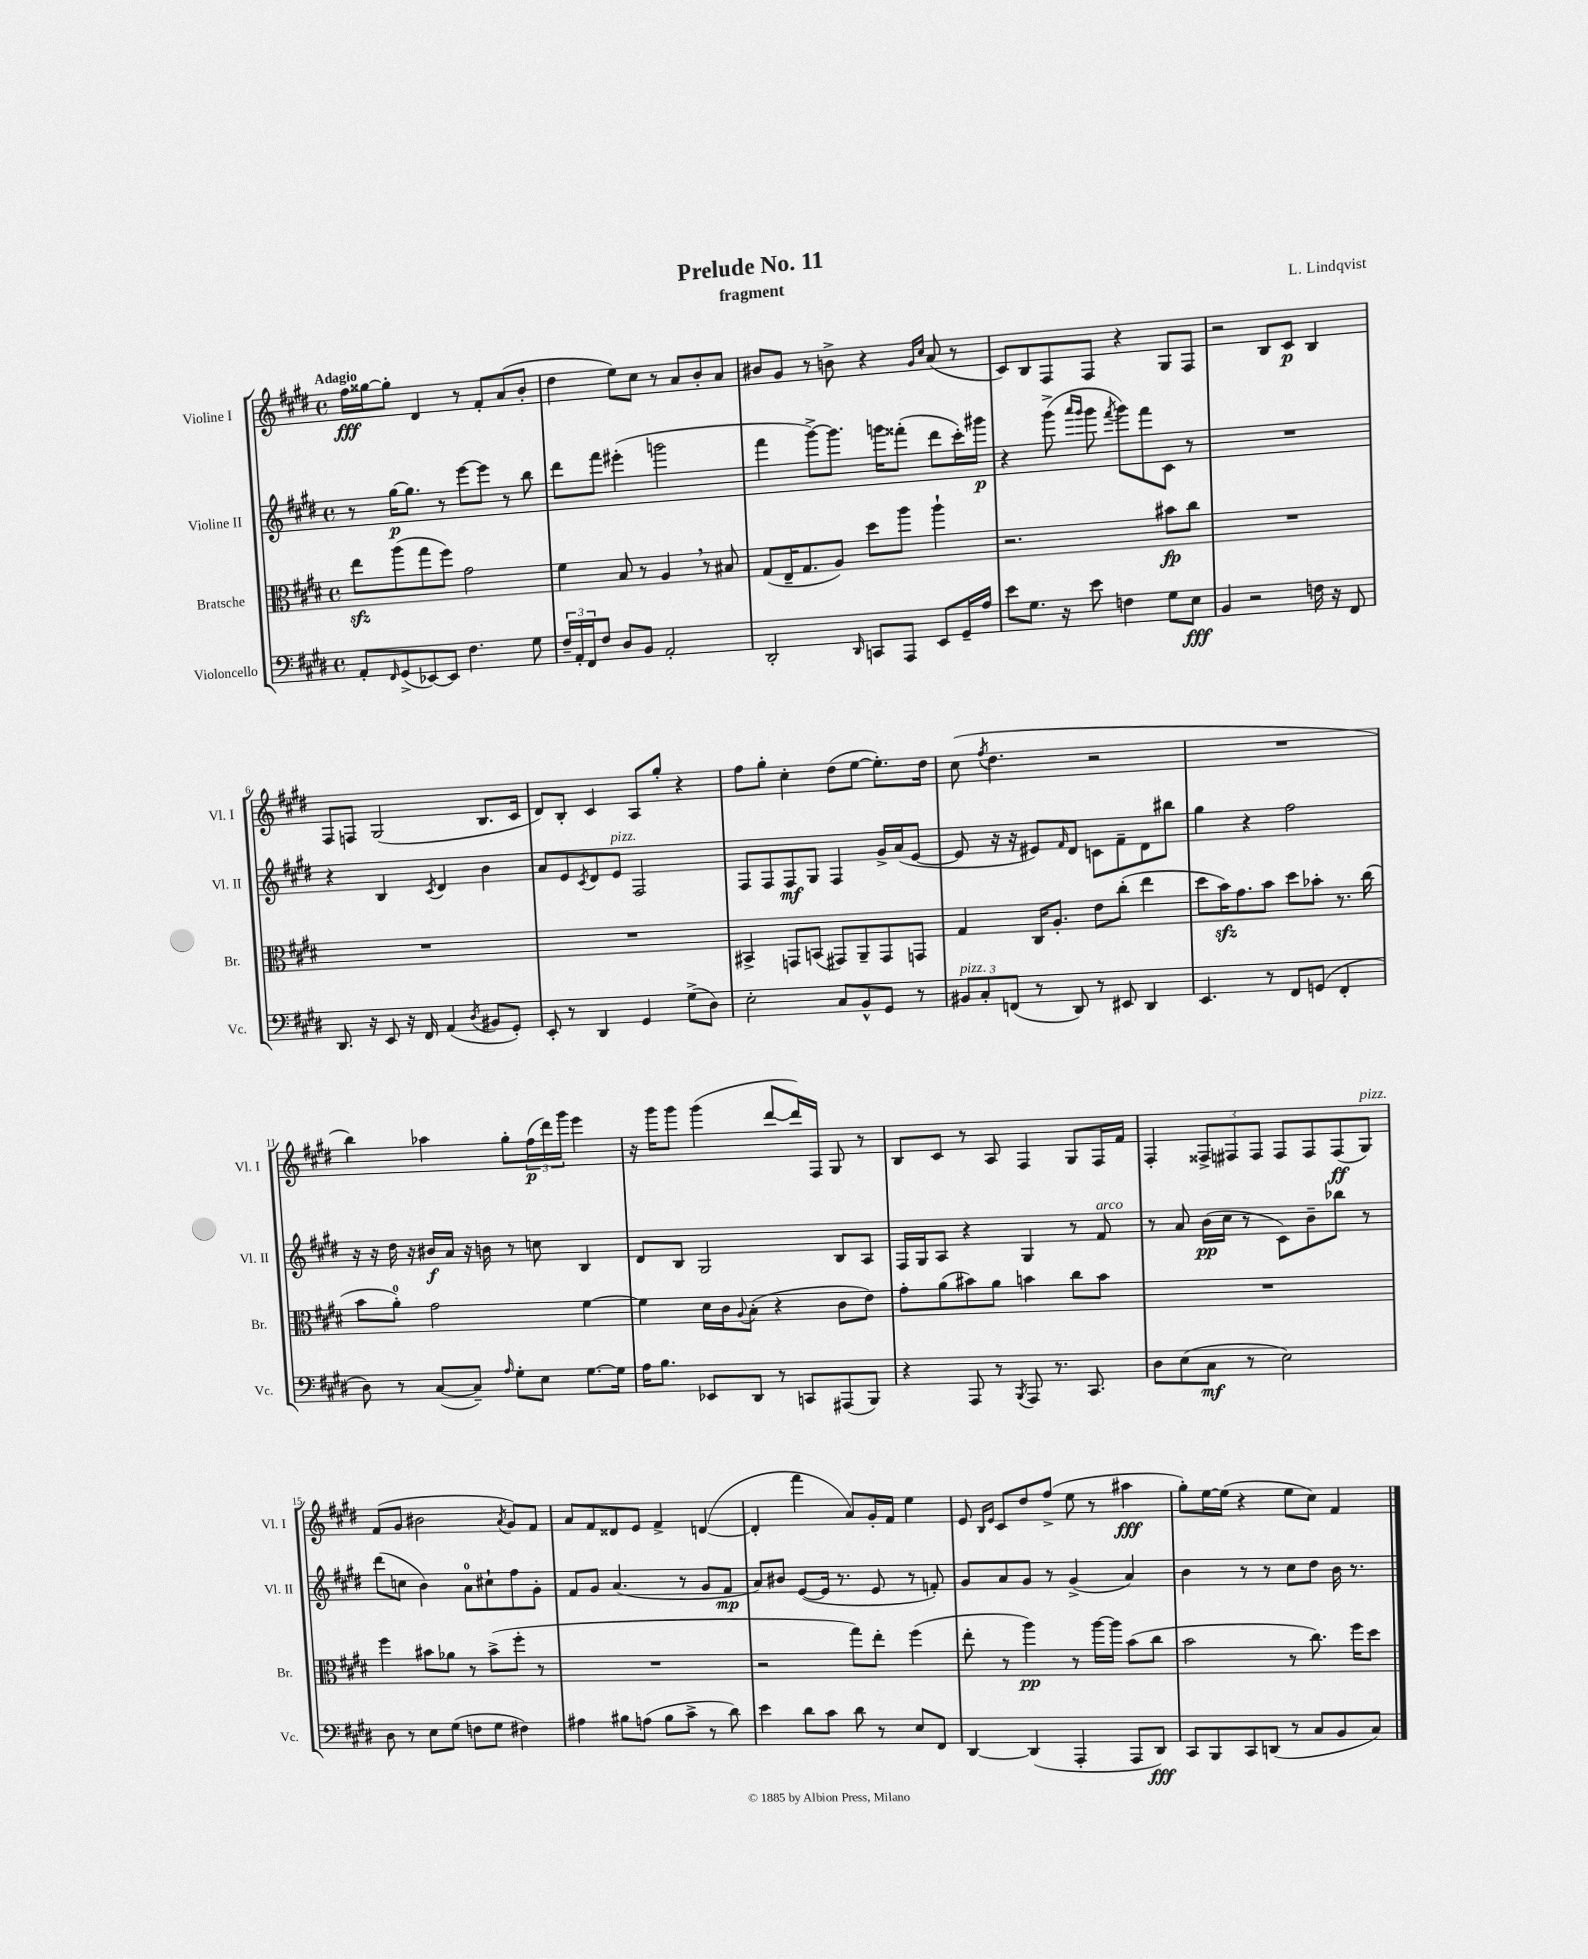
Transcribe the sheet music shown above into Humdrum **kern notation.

**kern	**dynam	**kern	**dynam	**kern	**dynam	**kern	**dynam
*part4	*part4	*part3	*part3	*part2	*part2	*part1	*part1
*staff4	*staff4	*staff3	*staff3	*staff2	*staff2	*staff1	*staff1
*I"Violoncello	*	*I"Bratsche	*	*I"Violine II	*	*I"Violine I	*
*I'Vc.	*	*I'Br.	*	*I'Vl. II	*	*I'Vl. I	*
*clefF4	*	*clefC3	*	*clefG2	*	*clefG2	*
*k[f#c#g#d#]	*	*k[f#c#g#d#]	*	*k[f#c#g#d#]	*	*k[f#c#g#d#]	*
*M4/4	*	*M4/4	*	*M4/4	*	*M4/4	*
*met(c)	*	*met(c)	*	*met(c)	*	*met(c)	*
=1	=1	=1	=1	=1	=1	=1	=1
!	!	!	!	!	!	!LO:TX:a:B:t=Adagio	!
8AA'/L	.	8eezz\L	.	8r	.	16ff#\LL	fff
.	.	.	.	.	.	[16gg##X\J	.
16qqFF#/	.	.	.	.	.	.	.
(8GG#^/	.	(8aa\	.	[16gg#\KL	p	8gg##'\J]	.
.	.	.	.	8.gg#\J]	.	.	.
[8EE-X/)	.	8gg#\	.	.	.	4d#/	.
8EE-/J]	.	8ff#\J)	.	8r	.	.	.
4.F#\	.	2g#\	.	[8eee\L	.	8r	.
.	.	.	.	8eee\J]	.	8f#'/L	.
.	.	.	.	8r	.	(8a/	.
8G#\	.	.	.	8bb\	.	8b'/J	.
=2	=2	=2	=2	=2	=2	=2	=2
24F#~/LL	.	4f#\	.	8ddd#\L	.	4dd#\	.
24AA'/	.	.	.	.	.	.	.
24FF#/J	.	.	.	.	.	.	.
8F#/J	.	.	.	8fff#\J	.	.	.
8D#/L	.	8B/	.	(4eee#X'\	.	8ee\L)	.
8BB/J	.	8r	.	.	.	8cc#\J	.
2AA'/	.	4A,/	.	2gggn\	.	8r	.
.	.	.	.	.	.	8a/L	.
.	.	8r	.	.	.	8b'/	.
.	.	8B#X/	.	.	.	8a/J	.
=3	=3	=3	=3	=3	=3	=3	=3
2DD#'/	.	(8G#/L	.	4fff#\	.	8b#X/L	.
.	.	16E~/K	.	.	.	8g#/J	.
.	.	8.G#/	.	.	.	.	.
.	.	.	.	[8ggg#^\L)	.	8r	.
.	.	8A/J)	.	8.ggg#\J]	.	8bn^\	.
16qqDD#/	.	.	.	.	.	.	.
8CCn/L	.	8dd#\L	.	.	.	4r	.
.	.	.	.	16gggn\KL	.	.	.
8AAA/J	.	8aa\J	.	(8fff##X'\J	.	.	.
.	.	.	.	.	.	16qqg#/LL	.
.	.	.	.	.	.	16qqcc#/JJ	.
8EE/L	.	4aa`\	.	8ddd#\L	.	(8a/	.
16GG#~/L	.	.	.	16ccc#'\L)	.	8r	.
16A/JJ	.	.	.	16ggg#X\JJ	p	.	.
=4	=4	=4	=4	=4	=4	=4	=4
8e\L	.	2.r	.	4r	.	8c#/L)	.
8.G#\J	.	.	.	.	.	8B/	.
.	.	.	.	(8ggg#^\	.	8F#/	.
16r	.	.	.	.	.	.	.
.	.	.	.	16qqaaa/LL	.	.	.
.	.	.	.	16qqggg#/JJ	.	.	.
8e\	.	.	.	8ggg#\	.	8F#/J	.
.	.	.	.	8qfff#/	.	.	.
4Fn\	.	.	.	8ggg#\L)	.	4r	.
.	.	.	.	8fff#\	.	.	.
8G#\L	.	8b#X\L	fp	8c#\J	.	8G#/L	.
8E\J	fff	8cc#\J	.	8r	.	8F#/J	.
=5	=5	=5	=5	=5	=5	=5	=5
4BB/	.	1r	.	1r	.	2r	.
2r	.	.	.	.	.	.	.
.	.	.	.	.	.	8B/L	.
.	.	.	.	.	.	8c#/J	p
16Fn\	.	.	.	.	.	4B/	.
16r	.	.	.	.	.	.	.
8FF#/	.	.	.	.	.	.	.
!!LO:LB:g=z
=6	=6	=6	=6	=6	=6	=6	=6
8.DD#/	.	1r	.	4r	.	8F#/L	.
.	.	.	.	.	.	8Fn/J	.
16r	.	.	.	.	.	.	.
8EE/	.	.	.	4B/	.	(2G#/	.
16r	.	.	.	.	.	.	.
16FF#/	.	.	.	.	.	.	.
.	.	.	.	8qc#/	.	.	.
(4AA/	.	.	.	4d#/	.	.	.
8qD#/	.	.	.	.	.	.	.
8BB#X/L	.	.	.	4b\	.	8.B/L	.
8GG#'/J)	.	.	.	.	.	.	.
.	.	.	.	.	.	16c#/Jk	.
=7	=7	=7	=7	=7	=7	=7	=7
8EE'/	.	1r	.	8a/L	.	8d#/L)	.
8r	.	.	.	8e/	.	8B'/J	.
.	.	.	.	8qc#/	.	.	.
4DD#/	.	.	.	8d#/	.	4c#/	.
!	!	!	!	!LO:TX:a:i:t=pizz.	!	!	!
.	.	.	.	8e/J	.	.	.
4GG#/	.	.	.	2F#/	.	8A/L	.
.	.	.	.	.	.	8gg#'/J	.
(8G#^\L	.	.	.	.	.	4r	.
8D#\J)	.	.	.	.	.	.	.
=8	=8	=8	=8	=8	=8	=8	=8
2E'\	.	4BB#X^/	.	8F#/L	.	8ff#\L	.
.	.	.	.	8F#/	.	8gg#'\J	.
.	.	8GGn/L	.	8F#/	mf	4cc#'\	.
.	.	(8BBn/J	.	8G#/J	.	.	.
8C#/L	.	8GG#X/L)	.	4F#/	.	(8dd#\L	.
8BB^^/	.	8AA~/	.	.	.	[8ee\J	.
8GG#/J	.	8GG#/	.	16g#^/LL	.	8.ee'\L])	.
.	.	.	.	(16a/J	.	.	.
8r	.	8GGn/J	.	[8e/J	.	.	.
.	.	.	.	.	.	16dd#\Jk	.
=9	=9	=9	=9	=9	=9	=9	=9
!LO:TX:a:i:t=pizz.	!	!	!	!	!	!	!
12BB#X/L	.	4G#/	.	8e/]	.	(8cc#\	.
12C#'/	.	.	.	.	.	.	.
.	.	.	.	.	.	8qff#/	.
.	.	.	.	16r	.	4.dd#\	.
(12FFn/J	.	.	.	.	.	.	.
.	.	.	.	16r	.	.	.
8r	.	16C#/KL	.	8e#X/L)	.	.	.
.	.	8.A'/J	.	.	.	.	.
.	.	.	.	16qqf#/	.	.	.
8DD#/)	.	.	.	8d#/J	.	.	.
8r	.	8e\L	.	8cn\L	.	2r	.
8EE#X/	.	(8cc#'\J	.	8f#~\	.	.	.
4DD#/	.	4ee\	.	8d#\	.	.	.
.	.	.	.	8bb#X\J	.	.	.
=10	=10	=10	=10	=10	=10	=10	=10
4.EE/	.	8dd#\L	.	4gg#\	.	1r	.
.	.	16bzz\K)	.	.	.	.	.
.	.	8.g#\	.	.	.	.	.
.	.	.	.	4r	.	.	.
8r	.	8b\J	.	.	.	.	.
8FF#/L	.	8dd#\L	.	2ff#\	.	.	.
(8GGn/J	.	8b-X'\J	.	.	.	.	.
4FF#'/	.	8.r	.	.	.	.	.
.	.	(16cc#\	.	.	.	.	.
!!LO:LB:g=z
=11	=11	=11	=11	=11	=11	=11	=11
8D#\)	.	8b\L	.	16r	.	4bb\)	.
.	.	.	.	16r	.	.	.
8r	.	8a'\J)	.	16dd#\	.	.	.
.	.	.	.	16r	.	.	.
([8C#/L	.	2g#\	.	16b#X/LL	f	4aa-X\	.
.	.	.	.	16a/JJ	.	.	.
8C#~/J])	.	.	.	16r	.	.	.
.	.	.	.	16bn\	.	.	.
16qqA/	.	.	.	.	.	.	.
8G#'\L	.	.	.	8r	.	8gg#'\L	.
8E\J	.	.	.	8ccn\	.	(24ff#\L	p
.	.	.	.	.	.	24ddd#\)	.
.	.	.	.	.	.	24ggg#\JJ	.
[8.G#\L	.	[4f#\	.	4B/	.	4eee\	.
16G#\Jk]	.	.	.	.	.	.	.
=12	=12	=12	=12	=12	=12	=12	=12
16A\KL	.	4f#\]	.	8d#/L	.	16r	.
8.B\J	.	.	.	.	.	16ggg#\KL	.
.	.	.	.	8B/J	.	8ggg#\J	.
8EE-X/L	.	16d#\LL	.	2G#/	.	(4ggg#\	.
.	.	16c#\J	.	.	.	.	.
.	.	8qqA/	.	.	.	.	.
8DD#/J	.	(8B'\J	.	.	.	.	.
8r	.	4r	.	.	.	[8ddd#/L	.
8CCn/L	.	.	.	.	.	16ddd#/L])	.
.	.	.	.	.	.	16F#/JJ	.
(8AAA#X/	.	8c#\L	.	8B/L	.	8G#/	.
8BBB/J)	.	8e\J)	.	8A/J	.	8r	.
=13	=13	=13	=13	=13	=13	=13	=13
4r	.	8g#'\L	.	16F#/LL	.	8B/L	.
.	.	.	.	16G#/J	.	.	.
.	.	(8a\	.	8A/J	.	8c#/J	.
8AAA/	.	8b#X\)	.	4r	.	8r	.
8r	.	8a\J	.	.	.	8A/	.
8qBBB/	.	.	.	.	.	.	.
8AAA/	.	4bn\	.	4G#/	.	4F#/	.
8.r	.	.	.	.	.	.	.
.	.	8cc#\L	.	8r	.	8G#/L	.
8.CC#/	.	.	.	.	.	.	.
!	!	!	!	!LO:TX:a:i:t=arco	!	!	!
.	.	8b\J	.	8f#/	.	16F#/L	.
.	.	.	.	.	.	16f#/JJ	.
=14	=14	=14	=14	=14	=14	=14	=14
8D#\L	.	1r	.	8r	.	4F#'/	.
(8E\	.	.	.	8a/	.	.	.
8C#\J	mf	.	.	(16b\LL	pp	12F##X^/L	.
.	.	.	.	16cc#\JJ	.	.	.
.	.	.	.	.	.	12F#X/	.
8r	.	.	.	8r	.	.	.
.	.	.	.	.	.	12F#/J	.
2E\)	.	.	.	8c#\L)	.	8F#/L	.
.	.	.	.	8b~\	.	8F#/	.
.	.	.	.	8bb-X\J	.	(8F#/	ff
!	!	!	!	!	!	!LO:TX:a:i:t=pizz.	!
.	.	.	.	8r	.	8G#/J)	.
!!LO:LB:g=z
=15	=15	=15	=15	=15	=15	=15	=15
8D#\	.	4ff#\	.	(8ddd#\L	.	(8f#/L	.
8r	.	.	.	8ccn\J	.	8g#/J	.
8E\L	.	8b#X\L	.	4b\)	.	2b#X\	.
(8G#\J	.	8a-X\J	.	.	.	.	.
8Fn\L	.	8r	.	8a\L	.	.	.
8G#\J	.	(8b#^\L	.	8cc#X`\	.	.	.
.	.	.	.	.	.	8qa/	.
4F#X\)	.	8ff#'\J	.	8ff#\	.	8g#/L)	.
.	.	8r	.	8g#'\J	.	8f#/J	.
=16	=16	=16	=16	=16	=16	=16	=16
4A#X\	.	1r	.	8f#/L	.	8a/L	.
.	.	.	.	8g#/J	.	8f#/	.
8B#X\L	.	.	.	(4.a/	.	8d##X/	.
(8An\J	.	.	.	.	.	8e/J	.
8B#\L	.	.	.	.	.	4f#^/	.
8c#^\J	.	.	.	8r	.	.	.
8r	.	.	.	8g#/L	.	([4dn/	.
8d#\)	.	.	.	8f#/J	mp	.	.
=17	=17	=17	=17	=17	=17	=17	=17
4e\	.	2r	.	8a/L)	.	4d'/]	.
.	.	.	.	8b#X/J	.	.	.
8d#\L	.	.	.	([8e/L	.	4fff#\	.
8c#\J	.	.	.	16e/Jk]	.	.	.
.	.	.	.	8.r	.	.	.
8d#\	.	8gg#\L)	.	.	.	8a/L)	.
8r	.	8ee'\J	.	8e/	.	16g#'/L	.
.	.	.	.	.	.	16f#/JJ	.
8E/L	.	(4ff#\	.	8r	.	4ee\	.
8FF#/J	.	.	.	8fn'/)	.	.	.
=18	=18	=18	=18	=18	=18	=18	=18
[4DD#/	.	8ee'\	.	8g#/L	.	8e/	.
.	.	.	.	.	.	16qqB/LL	.
.	.	.	.	.	.	16qqe/JJ	.
.	.	8r	.	8a/	.	8c#/L	.
(4DD#/]	.	4aa\)	pp	8g#/J	.	8dd#/	.
.	.	.	.	8r	.	(8ff#^/J	.
4AAA'/	.	8r	.	(4g#^/	.	8ee\	.
.	.	[16aa\LL	.	.	.	8r	.
.	.	16aa\JJ]	.	.	.	.	.
8AAA/L	.	(8b\L	.	4a/)	.	4aa#X\	fff
8DD#/J)	fff	8cc#\J	.	.	.	.	.
=19	=19	=19	=19	=19	=19	=19	=19
8CC#/L	.	2b\	.	4b\	.	8gg#'\L)	.
8BBB/	.	.	.	.	.	[16ee\L	.
.	.	.	.	.	.	(16ee\JJ]	.
8CC#/	.	.	.	8r	.	4r	.
(8DDn/J	.	.	.	8r	.	.	.
8r	.	8r	.	8cc#\L	.	8ee\L	.
8C#/L	.	8.cc#\)	.	8dd#\J	.	8cc#\J)	.
8BB/	.	.	.	16b\	.	4f#/	.
.	.	16ff#\KL	.	8.r	.	.	.
8C#/J)	.	8dd#\J	.	.	.	.	.
==	==	==	==	==	==	==	==
*-	*-	*-	*-	*-	*-	*-	*-
